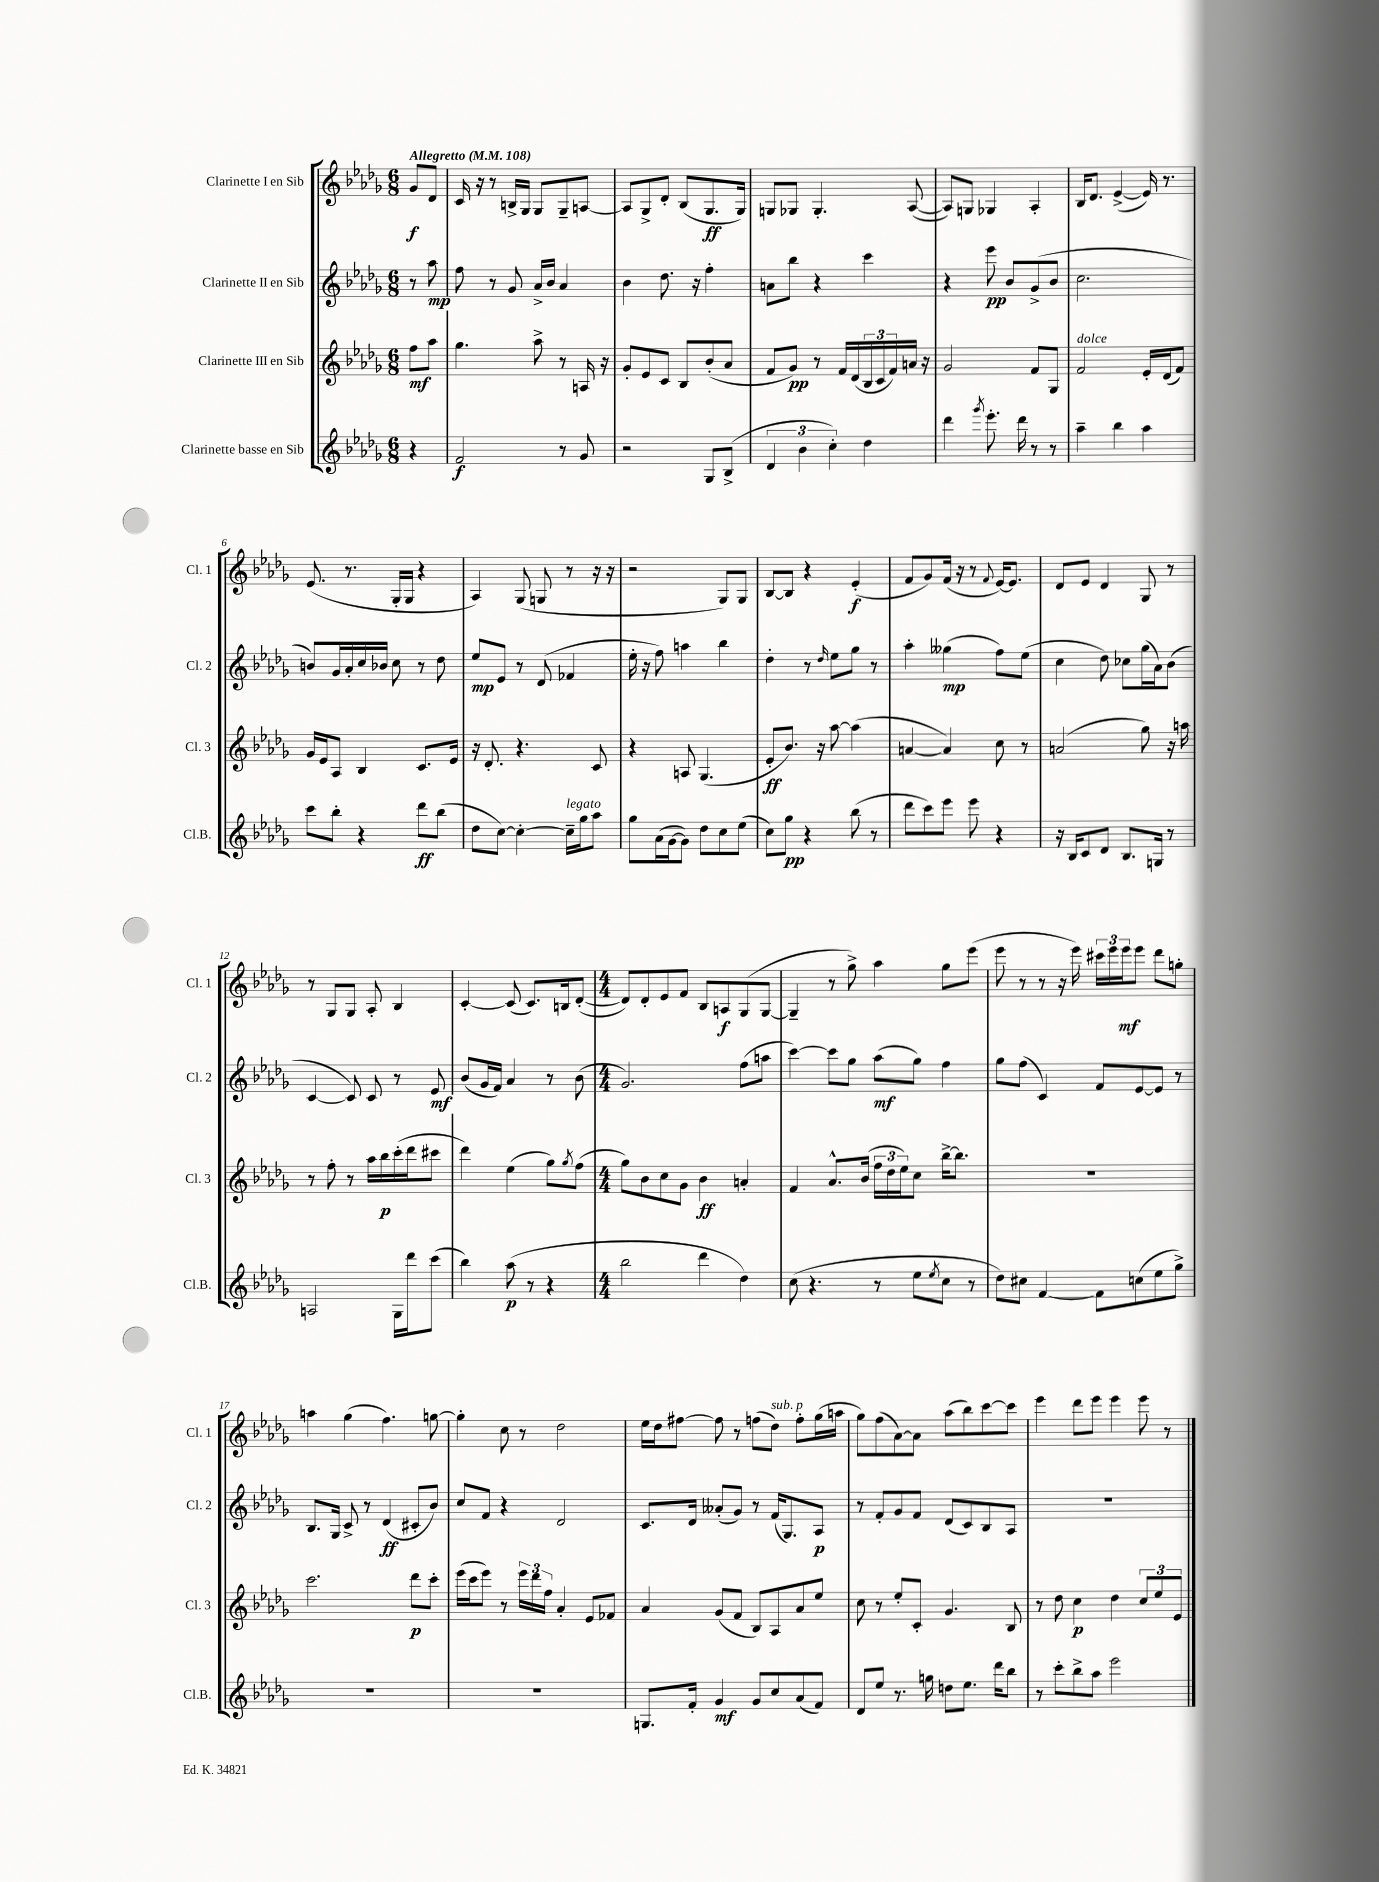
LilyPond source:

<<
\new StaffGroup <<
\new Staff = "s0" \with { instrumentName = "Clarinette I en Sib" shortInstrumentName = "Cl. 1" } {
    \clef treble \key des \major \numericTimeSignature \time 6/8 \partial 4 \tempo "Allegretto" 4 = 108
    ges'8\f des'8 |
    c'16 r16 r8 b16-> ges16 ges8 ges8-- a8~ |
    a8 ges8-> des'8-. bes8( ges8.\ff ges16) |
    g8 ges8 ges4.-. aes8~( |
    aes8) g8 ges4 aes4-. |
    bes16 des'8. ees'4~->( ees'16) r8. |
    ees'8.( r8. ges16-. ges16 r4 |
    aes4) ges8( g8 r8 r16 r16 |
    r2 ges8) ges8 |
    bes8~ bes8 r4 ees'4-.\f( |
    f'8 ges'8) f'16( r16 r8 \appoggiatura { f'8 } ees'16~) ees'8. |
    des'8 ees'8 des'4 ges8 r8 |
    r8 ges8 ges8 aes8-. bes4 |
    c'4~-. c'8( c'8.) b16 des'8~-.( |
    \numericTimeSignature \time 4/4 des'8) des'8-. ees'8 f'8 bes8 a8\f ges8( ges8~ |
    ges4-- r8 ges''8->) aes''4 ges''8 ees'''8( |
    ees'''8 r8 r8 r16 ees'''16) \tuplet 3/2 { cis'''16 ees'''16 ees'''16\mf } ees'''8 des'''8 g''8-. |
    a''4 ges''4( f''4.) g''8~ |
    g''4-. c''8 r8 des''2 |
    ees''16 des''16 fis''8~ fis''8 r8 f''8( des''8^\markup { \italic "sub. p" }) f''8-. ges''16( a''16 |
    ges''8) f''8( aes'8~) aes'8 aes''8( bes''8) c'''8~ c'''8 |
    ees'''4 des'''8 ees'''8 ees'''4 ees'''8 r8 \bar "|." |
}
\new Staff = "s1" \with { instrumentName = "Clarinette II en Sib" shortInstrumentName = "Cl. 2" } {
    \clef treble \key des \major \numericTimeSignature \time 6/8 \partial 4
    r8 aes''8\mp |
    f''8 r8 ges'8 aes'16-> bes'16 aes'4 |
    bes'4 des''8. r16 f''4-. |
    a'8 bes''8 r4 c'''4 |
    r4 ees'''8\pp bes'8 ges'8->( bes'8 |
    c''2. |
    b'8) ges'16 aes'16-. c''16 bes'16 c''8 r8 des''8 |
    ees''8\mp ees'8 r8 des'8( fes'4 |
    ees''16-. r16 f''8) a''4 bes''4 |
    des''4-. r8 \grace { des''16 } ees''8 ges''8 r8 |
    aes''4-. geses''4\mp( f''8) ees''8( |
    c''4 des''8) ces''8 ges''16( aes'16) bes'8( |
    c'4~ c'8) c'8 r8 ees'8\mf |
    bes'8( ges'16 f'16) aes'4 r8 bes'8( |
    \numericTimeSignature \time 4/4 ges'2.) f''8( a''8 |
    c'''4~) c'''8 ges''8 aes''8\mf( ges''8) f''4 |
    ges''8 f''8( c'4) f'8 ees'8~ ees'8 r8 |
    bes8. ges16 c'8-> r8 des'4\ff( cis'8-. bes'8) |
    c''8 f'8 r4 des'2 |
    c'8. des'16 aeses'8-.( ges'8) r8 f'16( ges8.) aes8\p |
    r8 f'8-. ges'8 f'8 des'8( c'8) bes8 aes8 |
    R1 \bar "|." |
}
\new Staff = "s2" \with { instrumentName = "Clarinette III en Sib" shortInstrumentName = "Cl. 3" } {
    \clef treble \key des \major \numericTimeSignature \time 6/8 \partial 4
    f''8\mf aes''8 |
    ges''4. aes''8-> r8 a16 r16 |
    ges'8-. ees'8 c'8 bes8 bes'8-.( aes'8 |
    f'8 ges'8\pp) r8 f'16 des'16( \tuplet 3/2 { bes16 c'16 f'16) } a'16 r16 |
    ges'2 f'8 ges8 |
    f'2^\markup { \italic "dolce" } ees'16-. des'16( f'8) |
    ges'16 ees'16 aes8 bes4 c'8. ees'16 |
    r16 des'8.-. r4. c'8 |
    r4 a8 ges4.( |
    ees'8-.\ff bes'8.) r16 aes''8~ aes''4( |
    a'4~ a'4) c''8 r8 |
    a'2( ges''8) r16 a''16 |
    r8 f''8-. r8 aes''16 bes''16\p c'''16-.( des'''16 cis'''8 |
    des'''4) ees''4( ges''8) \acciaccatura { ges''8 } f''8( |
    \numericTimeSignature \time 4/4 ges''8) bes'8 c''8 ges'8 bes'4\ff a'4-. |
    f'4 aes'8.-^ bes'16( \tuplet 3/2 { f''16 des''16 ees''16) } c''8 bes''16~-> bes''8. |
    R1 |
    c'''2. des'''8\p c'''8-. |
    ees'''16( c'''16 ees'''8) r8 \tuplet 3/2 { ees'''16 des'''16 f''16 } aes'4-. ees'8 fes'8 |
    aes'4 ges'8( f'8 bes8) aes8 aes'8 ees''8 |
    c''8 r8 ees''8-. c'8-. ges'4. bes8 |
    r8 des''8 c''4\p des''4 \tuplet 3/2 { c''8 ees''8 ees'8 } \bar "|." |
}
\new Staff = "s3" \with { instrumentName = "Clarinette basse en Sib" shortInstrumentName = "Cl.B." } {
    \clef treble \key des \major \numericTimeSignature \time 6/8 \partial 4
    r4 |
    f'2\f r8 ges'8 |
    r2 ges8 bes8->( |
    \tuplet 3/2 { des'4 bes'4 c''4-.) } des''4 |
    des'''4 \acciaccatura { ges'''8 } ees'''8.-. des'''16 r8 r8 |
    aes''4-- bes''4 aes''4 |
    c'''8 bes''8-. r4 des'''8\ff bes''8( |
    des''8 c''8~) c''4~-. c''16--^\markup { \italic "legato" } ges''16 aes''8 |
    ges''8 aes'16( ges'16~ ges'8) des''8 c''8 ees''8( |
    c''8) ges''8\pp r4 bes''8( r8 |
    des'''8 c'''8) ees'''8 ees'''8 r4 |
    r16 bes16 c'8 des'8 bes8. g16 r8 |
    a2 ges16 des'''16 c'''8( |
    bes''4) aes''8\p( r8 r4 |
    \numericTimeSignature \time 4/4 bes''2 des'''4 des''4) |
    c''8( r4. r8 ees''8 \acciaccatura { ees''8 } c''8 r8 |
    des''8) cis''8 f'4~ f'8 c''8( ees''8 ges''8->) |
    R1 |
    R1 |
    g8. f'16-. ges'4\mf ges'8 c''8 aes'8( f'8) |
    des'8 ees''8 r8. g''16 d''8 ees''8. des'''16 bes''8 |
    r8 c'''8-. bes''8-> aes''8 ees'''2 \bar "|." |
}
>>
>>
